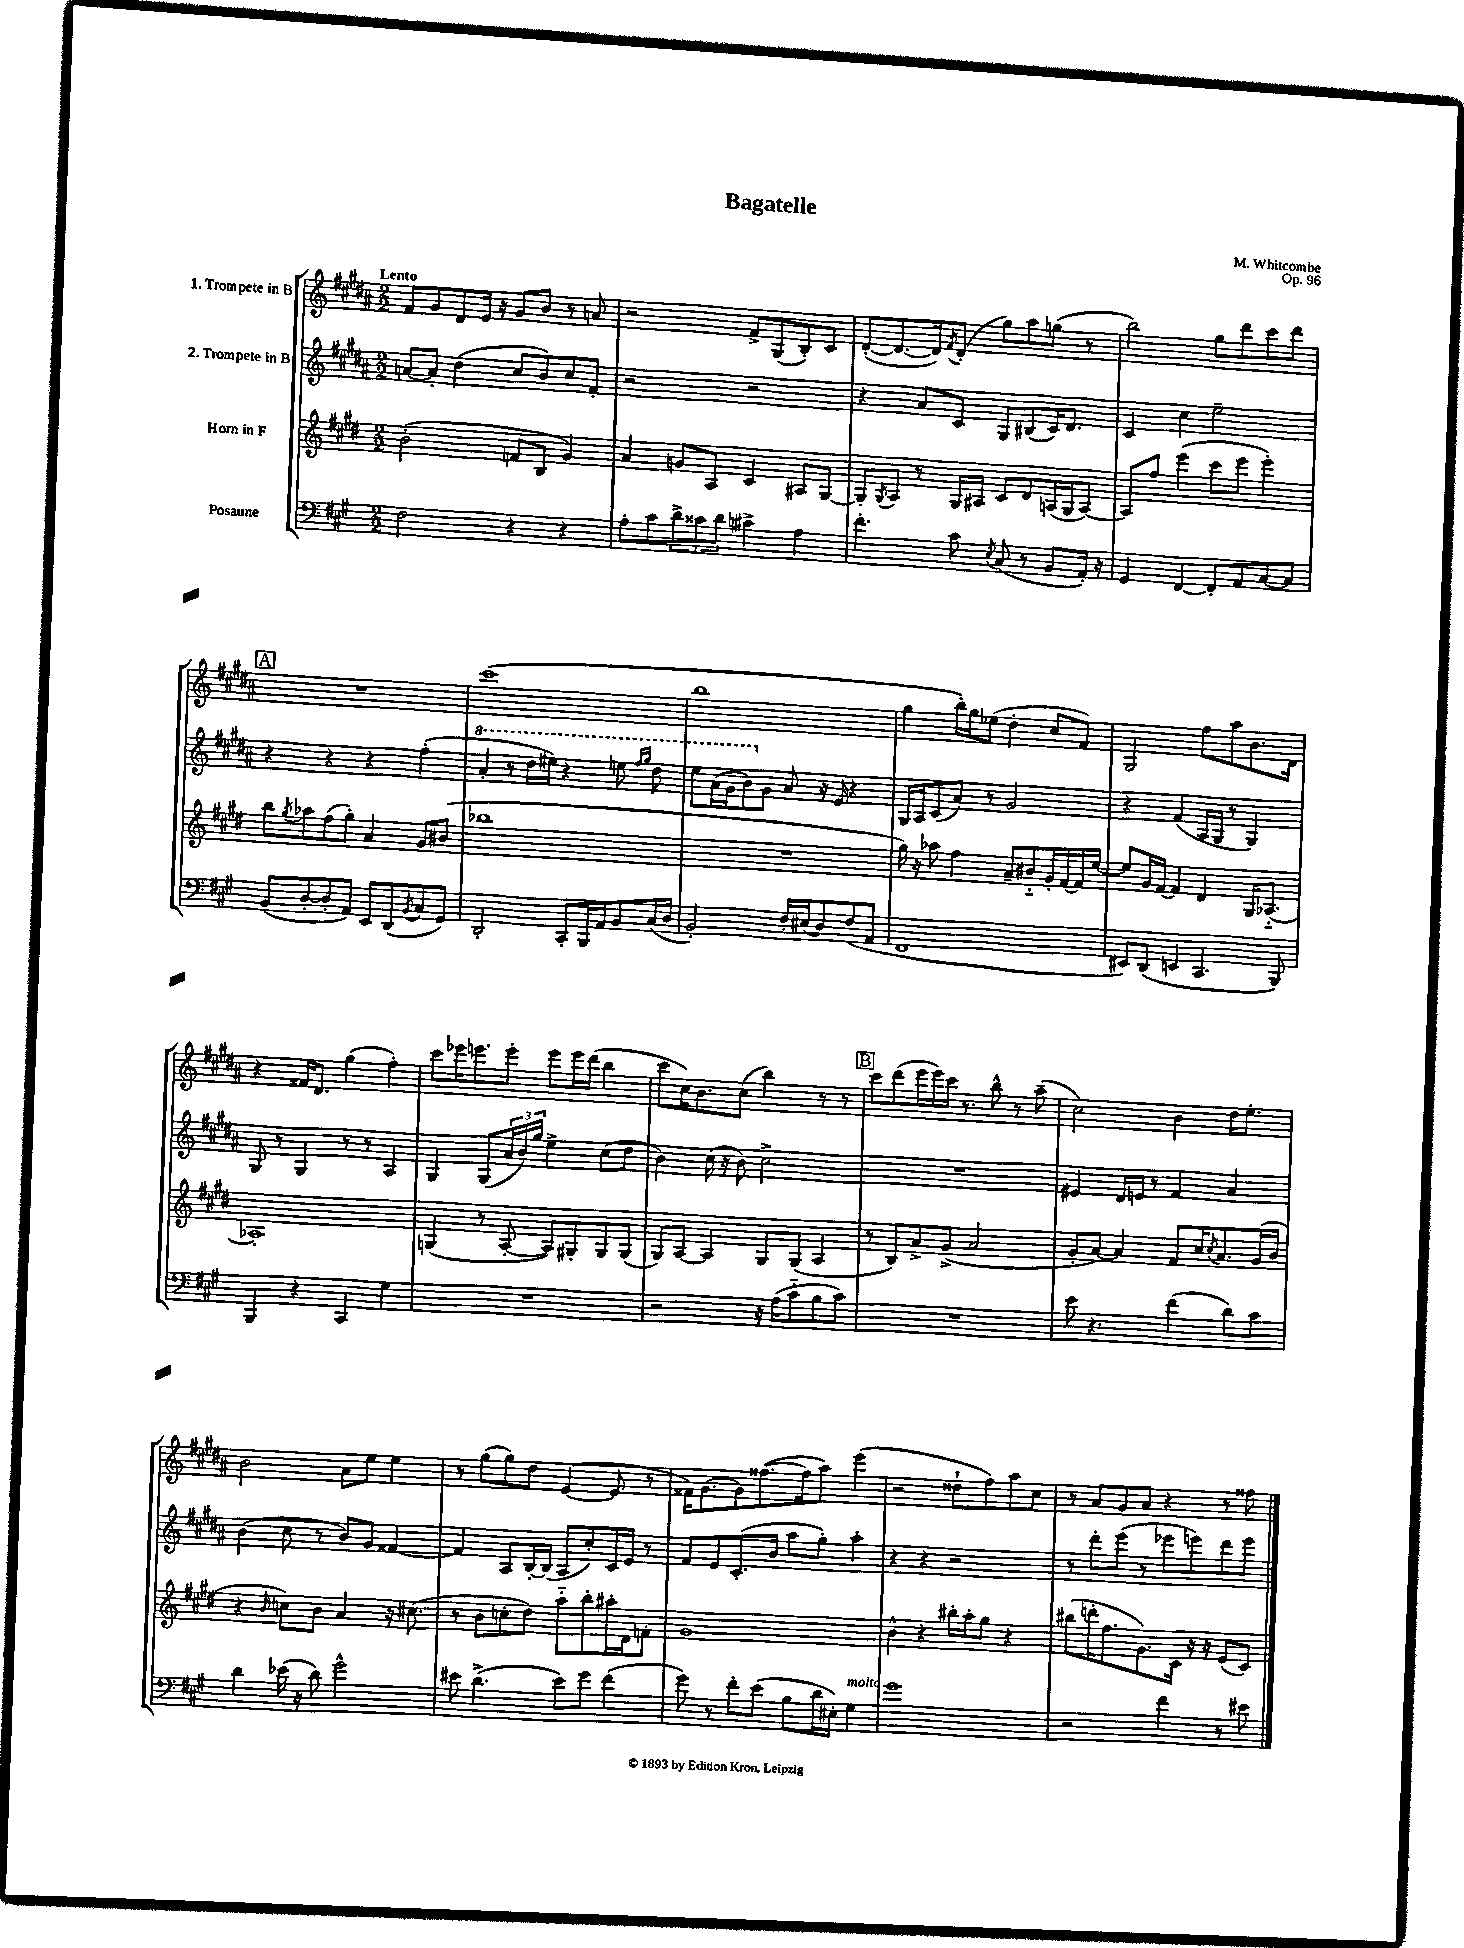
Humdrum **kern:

**kern	**kern	**kern	**kern
*staff4	*staff3	*staff2	*staff1
*clefF4	*clefG2	*clefG2	*clefG2
*k[f#c#g#]	*k[f#c#g#d#]	*k[f#c#g#d#a#]	*k[f#c#g#d#a#]
*M2/2	*M2/2	*M2/2	*M2/2
2F#\	(2b'\	[8a/L	8f#/L
.	.	8a'/]J	8g#/
.	.	(4dd#\	8d#/
.	.	.	16e/Jk
.	.	.	16r
4r	8f/L	8cc#/L	8g#/L
.	8B/J	8b/)	8b/J
4r	4g#/)	8cc#/	8r
.	.	8f#'/J	8a/
=	=	=	=
8A'\L	4a/	2r	2r
8c#\	.	.	.
12d^\	8g/L	.	.
12c##\	.	.	.
.	8A/J	.	.
12d\J	.	.	.
4c#^\	4c#/	2r	8f#^/L
.	.	.	(8G#/
4A\	8A#/L	.	8B'/)
.	[8G#/J	.	8c#/J
=	=	=	=
4.f#'\	8G#'/]L	4r	([8d#'/L
.	8qG#/	.	.
.	8A/J	.	8.d#/_
.	8r	8a#/L	.
.	.	.	16d#/]k)
.	.	.	8qf#/
8c#\	16G#/LL	8c#/J	(8d#'/J
.	16A#/JJ	.	.
8qE/	.	.	.
(8C#/	8c#/L	8G#/L	8gg#\L)
8r	8d#/	(8B#/	8aa#\
8BB/L	(16A/L	16c#/K)	(8gg\J
.	16G#/J	8.d#/J	.
16AA'/Jk)	[8A/J)	.	8r
16r	.	.	.
=	=	=	=
4GG#/	8A/]L	4c#/	2bb\)
.	8ff#/J	.	.
[4FF#/	(4eee\	4cc#\	.
8FF#'/]L	8ccc#\L	2ee~\	8gg#\L
8AA/	8eee\J	.	8ddd#\
[8C#/	4eee'\)	.	8ccc#\
8C#/]J	.	.	8ddd#\J
=	=	=	=
(8BB/L	8bb\L	4r	1r
.	8qgg#/	.	.
[8D'/	8aa-\	.	.
8D'/]	(8ff#\	4r	.
8AA/J)	8gg#'\J)	.	.
8EE/L	4a/	4r	.
(8DD/	.	.	.
8qBB/	.	.	.
8C#/	8g#/L	(4ff#'\	.
8GG#/J)	(8b#/J	.	.
=	=	=	=
2DD'/	1bb-	4aa#'/	(1ccc#
.	.	8r	.
.	.	16ddd#\LL	.
.	.	16eee#\JJ)	.
8CC#'/L	.	4r	.
16BBB/L	.	.	.
16AA/J	.	.	.
8BB/	.	8eee\	.
.	.	16qqfff#/LL	.
.	.	16qqggg#/JJ	.
(16C#/L	.	8ddd#\	.
16D/JJ	.	.	.
=	=	=	=
2BB'/)	1r	8eee\L	1bb
.	.	(16aa#\L	.
.	.	16gg#\J	.
.	.	8bb\)	.
.	.	8g#\J	.
16F#'/LL	.	8a#/	.
(16E#/J	.	.	.
8D/)	.	16r	.
.	.	16e/	.
(8F#/	.	4r	.
8AA/J	.	.	.
=	=	=	=
1FF#	16gg#\)	16G#/LL	4gg#\
.	16r	16A#/J	.
.	8aa-\	(8c#/	.
.	4ff#\	8a#/J)	16bb'\LL)
.	.	.	16gg#\J
.	.	8r	(8ee-\J
.	8a~/L	2g#/	4dd#'\
.	8b#'~/	.	.
.	16g#'/L	.	8cc#/L
.	[16f#/	.	.
.	16f#/]	.	8f#/J)
.	[16ee/JJ	.	.
=	=	=	=
8EE#/L)	8ee/]L	4r	2G#/
(8DD/J	16g#/L	.	.
.	[16f#/JJ	.	.
4EE/	4f#/]	(4f#/	.
4.CC#/	4d#/	16A#/LL	8ff#\L
.	.	16G#/JJ	.
.	.	8r	8aa#\
.	16G#/LK	4G#/)	8.b\
.	[8.A-'~/J	.	.
8BBB/)	.	.	.
.	.	.	16d#\Jk
=	=	=	=
4BBB/	1A-']	8G#/	4r
.	.	8r	.
4r	.	4G#/	16f##/LK
.	.	.	8.d#/J
4CC#/	.	8r	(4gg#\
.	.	8r	.
4G#\	.	4A#/	4ff#'\)
=	=	=	=
1r	(4G/	4G#/	8ccc#\L
.	.	.	16eee-\K
.	.	.	8.eee\
.	8r	(8G#/L	.
.	[8A'/	24a#/L	8eee'\J
.	.	24b/)	.
.	.	24gg#/JJ	.
.	8A/]L)	4ee^\	8eee\L
.	8G#'/	.	16eee\L
.	.	.	(16ddd#\JJ
.	8G#/	(8cc#\L	4bb\
.	(8G#/J	8dd#\J	.
=	=	=	=
2r	8G#/L)	4b\)	8ccc#\L
.	[8A/J	.	16cc#\K)
.	.	.	8.b\
.	4A/]	(16cc#\	.
.	.	16r	.
.	.	8b\)	(8cc#\J
16r	8G#/L	2cc#^\	4bb\)
(16A\LK	.	.	.
8c#'~\	(8G#/J	.	.
8B\	4A/	.	8r
8c#\J)	.	.	8r
=	=	=	=
1r	8r	1r	8ccc#\L
.	8B/L)	.	(8ddd#\
.	8a^/	.	16eee\L
.	.	.	16eee\)
.	(8g#^/J	.	16ccc#\JJ
.	.	.	8.r
.	2a/	.	.
.	.	.	8bb^^\
.	.	.	8r
.	.	.	(8aa#~\
=	=	=	=
8e\	8g#'/L	4e#/	2cc#\)
4.r	[8a/J)	.	.
.	4a/]	16d#/LL	.
.	.	16e/JJ	.
.	.	8r	.
(4f#\	8f#/L	4f#/	4b\
.	16cc#/K	.	.
.	8qcc#/	.	.
.	8.a/	.	.
8d\L)	.	4a#/	16dd#\LK
.	.	.	8.ee'\J
8c#\J	(16g#/L	.	.
.	16b/JJ	.	.
=	=	=	=
4d\	4r	(4b\	2b\
.	16qqb/	.	.
(16e-\	8cc\L)	8cc#\	.
16r	.	.	.
8d\)	8b\J	8r	.
2g#^^\	4a/	8b/L)	8a#\L
.	.	8g#/J	8ee\J
.	16r	[4f##/	4ee\
.	(8.cc#\	.	.
=	=	=	=
8e#\	8r	4f##/]	8r
(4.d^\	8b\L	.	(8gg#\L
.	8cc'\	8A#/L	8gg#\)
.	8dd#\J)	[16B'/L	8dd#\J
.	.	(16B/]JJ	.
8e#\L)	8aa'~\L	8A#/L	([4e/
8g#\J	8bb'\	8cc#'/)	.
(4f#\	16aa#'\L	16c#/L	8e/]
.	16d#\J	16e/JJ	.
.	8f'\J	8r	8r
=	=	=	=
8g#\)	1g#	8f#/L	16f##\LK)
.	.	.	[8.g#\
8r	.	8e/	.
8f#'\L	.	(8.c#'/	8g#\]
(8e\J	.	.	([8.ff##\
.	.	16b/Jk	.
8B\L	.	8aa#\L	.
.	.	.	16ff##\]k
16d\L	.	8gg#'\J)	8aa#\J)
16E#'\JJ)	.	.	.
4G#\	.	4aa#'\	(4eee\
=	=	=	=
1g#	4b^^\	4r	2r
.	4r	4r	.
.	16bb#'\LL	2r	8dd##`\L
.	16aa'\J	.	.
.	8gg#\J	.	8ff#\)
.	4r	.	8aa#\
.	.	.	8cc#\J
=	=	=	=
2r	(8bb#\L	8r	8r
.	16ddd'\K	8ddd#'\L	8a#/L
.	8.ff#\	.	.
.	.	(8eee\J	8g#/
.	8.g#\)	8r	8a#/J
4f#\	.	8eee-\L	4r
.	16c#\Jk	.	.
.	16r	8eee\)	.
.	16r	.	.
8r	(8e/L	8ddd#\	8r
8e#\	8c#/J)	8eee\J	8ff##\
==	==	==	==
*-	*-	*-	*-
